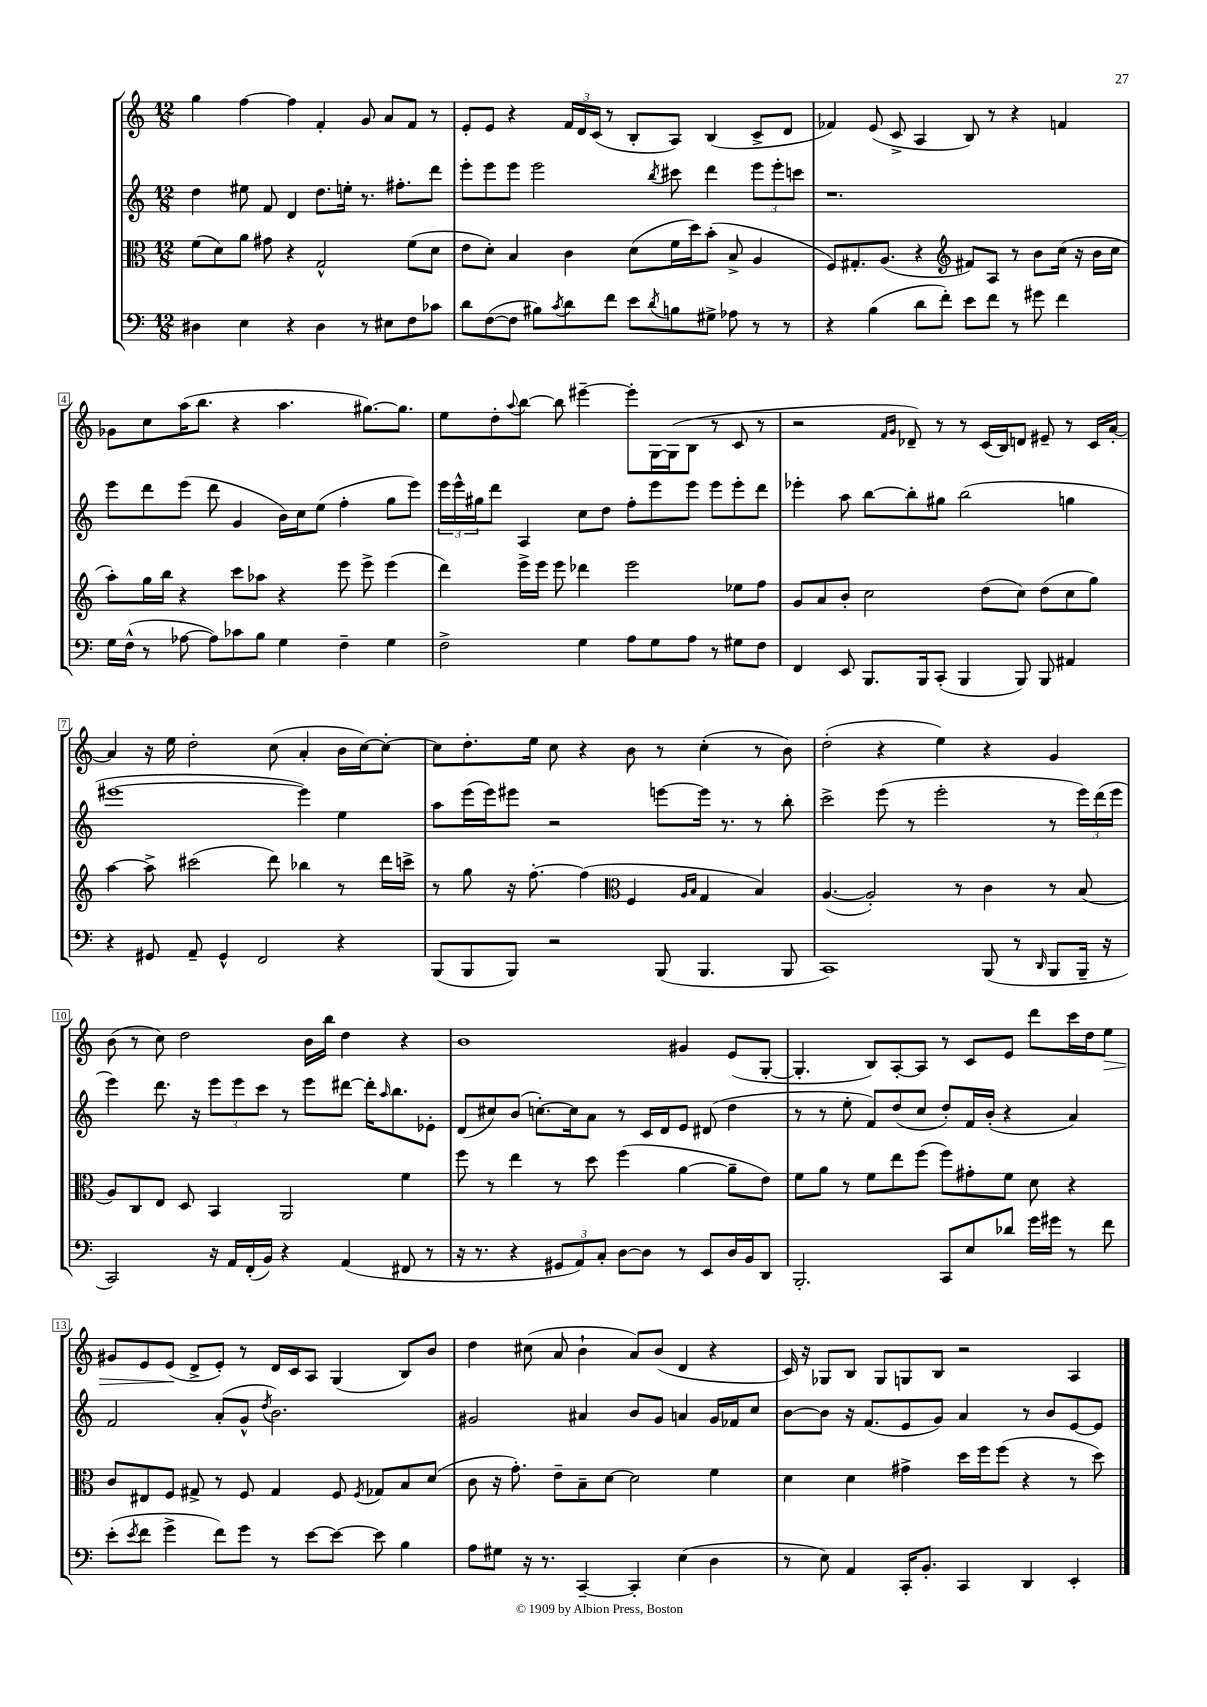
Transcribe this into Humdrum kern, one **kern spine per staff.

**kern	**kern	**kern	**kern
*staff4	*staff3	*staff2	*staff1
*clefF4	*clefC3	*clefG2	*clefG2
*k[]	*k[]	*k[]	*k[]
*M12/8	*M12/8	*M12/8	*M12/8
4D#	(8f	4dd	4gg
.	8d)	.	.
4E	8a	8ee#	[4ff
.	8g#	8f	.
4r	4r	4d	4ff]
4D#	2G^^	8.dd	4f'
.	.	16ee'	.
8r	.	8.r	8g
8E#	.	.	8a
.	.	8.ff#'	.
8F	(8f	.	8f
8c-	8d	8ddd	8r
=	=	=	=
8d	8e	8eee'	8e'
([8F	8d')	8eee	8e
8F]	4B	8eee	4r
8B#)	.	2eee	.
8qc	.	.	.
8d	4c	.	24f
.	.	.	24d
.	.	.	(24c
8f	.	.	8r
8e	(8d	.	8B'
8qd	.	8qbb	.
8B	16f	8ccc#	8A)
.	16dd)	.	.
8G#^	(8b'	4ddd	(4B
8A-	8B^	.	.
8r	4A	12eee	8c^
.	.	12eee'	.
8r	.	.	8d
.	.	12ccc	.
=	=	=	=
4r	8F)	1.r	4f-)
.	8.G#'	.	.
(4B	.	.	(8e
.	(8.A	.	.
.	.	.	8c^
8d	4r	.	4A
8f')	.	.	.
*	*clefG2	*	*
8e	8f#)	.	8B)
8f	8A	.	8r
8r	8r	.	4r
8g#	8b	.	.
4f	(16cc	.	4f
.	16r	.	.
.	16b	.	.
.	16cc	.	.
=	=	=	=
16G	8aa')	8eee	8g-
(16F^^	.	.	.
8r	16gg	8ddd	8cc
.	16bb	.	.
[8A-	4r	(8eee	(16aa
.	.	.	8.bb
8A-])	.	8ddd	.
8c-	8ccc	4g	4r
8B	8aa-	.	.
4G	4r	16b)	4.aa
.	.	16cc	.
.	.	(8ee	.
4F~	8eee	4ff'	.
.	8eee^	.	[8.gg#)
4G	(4eee	8gg	.
.	.	.	8.gg#]
.	.	8eee)	.
=	=	=	=
2F^	4ddd)	24eee	8ee
.	.	24eee^^	.
.	.	24gg#	.
.	.	8ddd	8dd'
.	.	.	8qqaa
.	16eee^	4A	[8bb
.	16eee	.	.
.	8eee	.	8bb]
4G	4ddd-	8cc	[4eee#~
.	.	8dd	.
8A	2eee	8ff'	8eee#']
8G	.	8eee	[16G
.	.	.	(16G]
8A	.	8eee	8B
8r	.	8eee	8r
8G#	8ee-	8eee'	8c
8F	8ff	8ddd	8r
=	=	=	=
4FF	8g	4eee-'	2r
.	8a	.	.
8EE	8b'	8aa	.
8.BBB	2cc	[8bb	.
.	.	.	16qqf
.	.	.	16qqg
.	.	8bb']	8d-~)
16BBB	.	.	.
(8CC'	.	8gg#	8r
4BBB	.	(2bb	8r
.	(8dd	.	(16c
.	.	.	16B)
8BBB)	8cc)	.	8d
8BBB	(8dd	.	8e#~
4AA#	8cc	4gg	8r
.	8gg)	.	16c
.	.	.	[16a'
=	=	=	=
4r	[4aa	[1eee#	4a]
8GG#	8aa^]	.	16r
.	.	.	16ee
8AA~	(2ccc#	.	2dd'
4GG#^^	.	.	.
2FF	.	.	.
.	8ddd)	.	(8cc
.	4bb-	4eee#])	4a'
4r	8r	4ee	16b
.	.	.	[16cc)
.	16ddd	.	8cc'_
.	16ccc^	.	.
=	=	=	=
(8BBB	8r	8aa	8cc]
8BBB	8gg	(16eee	8.dd'
.	.	16eee)	.
8BBB)	16r	8eee#	.
.	[8.ff'	.	16ee
2r	.	2r	8cc
.	(4ff]	.	4r
*	*clefC3	*	*
.	4F	.	8b
(8BBB	.	[8eee	8r
.	16qqA	.	.
.	16qqB	.	.
4.BBB	4G	16eee]	(4cc'
.	.	8.r	.
.	4B)	8r	8r
8BBB	.	8bb'	8b)
=	=	=	=
1CC)	([4.A	2ccc^	(2dd'
.	2A'])	.	.
.	.	(8eee	4r
.	.	8r	.
.	.	2eee'	4ee)
.	8r	.	.
(8BBB	4c	.	4r
8r	.	.	.
16qqDD	.	.	.
8BBB	8r	8r	4g
16BBB~	(8B	24eee)	.
.	.	(24ddd	.
16r	.	.	.
.	.	24eee	.
=	=	=	=
2CC)	8A)	4eee)	(8b
.	8C	.	8r
.	8E	8.ddd	8cc)
.	8D	.	2dd
.	.	16r	.
16r	4BB	12eee	.
16AA	.	.	.
.	.	12eee	.
(16FF'	.	.	.
.	.	12ccc	.
16BB)	.	.	.
4r	2AA	8r	.
.	.	8eee	16b
.	.	.	16bb
(4AA	.	[8ddd#	4dd
.	.	16ddd#']	.
.	.	16qqaa	.
.	.	8.bb	.
8FF#	4f	.	4r
8r	.	8e-'	.
=	=	=	=
16r	8ff	(8d	1b
8.r	.	.	.
.	8r	8cc#)	.
4r	4ee	(8b	.
.	.	[8.cc')	.
12GG#	8r	.	.
.	.	16cc]	.
12AA)	.	.	.
.	8dd	8a	.
12C'	.	.	.
[8D	(4ff	8r	.
8D]	.	16c	.
.	.	16d	.
8r	[4a	8e	4g#
8EE	.	(8d#	.
16D	8a~]	4dd	(8e
16BB	.	.	.
8DD	8e)	.	[8G'
=	=	=	=
2.BBB'	8f	8r	4.G']
.	8a	8r	.
.	8r	8ee'	.
.	8f	8f)	8B)
.	8ee	(8dd	[8A'
.	(8ff	8cc	8A]
8CC	8ff)	8dd')	8r
8E	8g#'	16f	8c
.	.	(16b'	.
8d-	8f	4r	8e
16g	8d	.	8ddd
16g#	.	.	.
8r	4r	4a)	16ccc
.	.	.	16dd
8f	.	.	8ee
=	=	=	=
(8e'	8c	2f	8g#
8qe	.	.	.
8f	8E#	.	8e
4g^	8F	.	(8e
.	8G#^	.	8d^
8f)	8r	(8a'	8e')
8g	8F	8g^^	8r
.	.	8qdd	.
8r	4G#	2.b)	16d
.	.	.	16c
[8e	.	.	8A
8e_	8F	.	(4G
.	8qF	.	.
8e]	8G-	.	.
4B	8B	.	8B)
.	(8d	.	8b
=	=	=	=
8A	8c	2g#	4dd
8G#	16r	.	.
.	8.g')	.	.
16r	.	.	(8cc#
8.r	.	.	.
.	8e~	.	8a
[4CC~	8B~	4a#	4b`
.	[8d	.	.
4CC']	2d]	8b	8a)
.	.	8g#	(8b
(4E	.	4a	4d
4D	4f	16g#	4r
.	.	16f-	.
.	.	8cc	.
=	=	=	=
8r	4d	[8b	16c)
.	.	.	16r
8E)	.	8b]	8G-
4AA	4d	16r	8B
.	.	(8.f	.
.	.	.	8G-
16CC'	4g#^	8e	8G
8.BB'	.	.	.
.	.	8g)	8B
4CC	16dd	4a	2r
.	16ff	.	.
.	(8ff	.	.
4DD	4r	8r	.
.	.	8b	.
4EE'	8r	[8e	4A
.	8dd)	8e]	.
==	==	==	==
*-	*-	*-	*-
